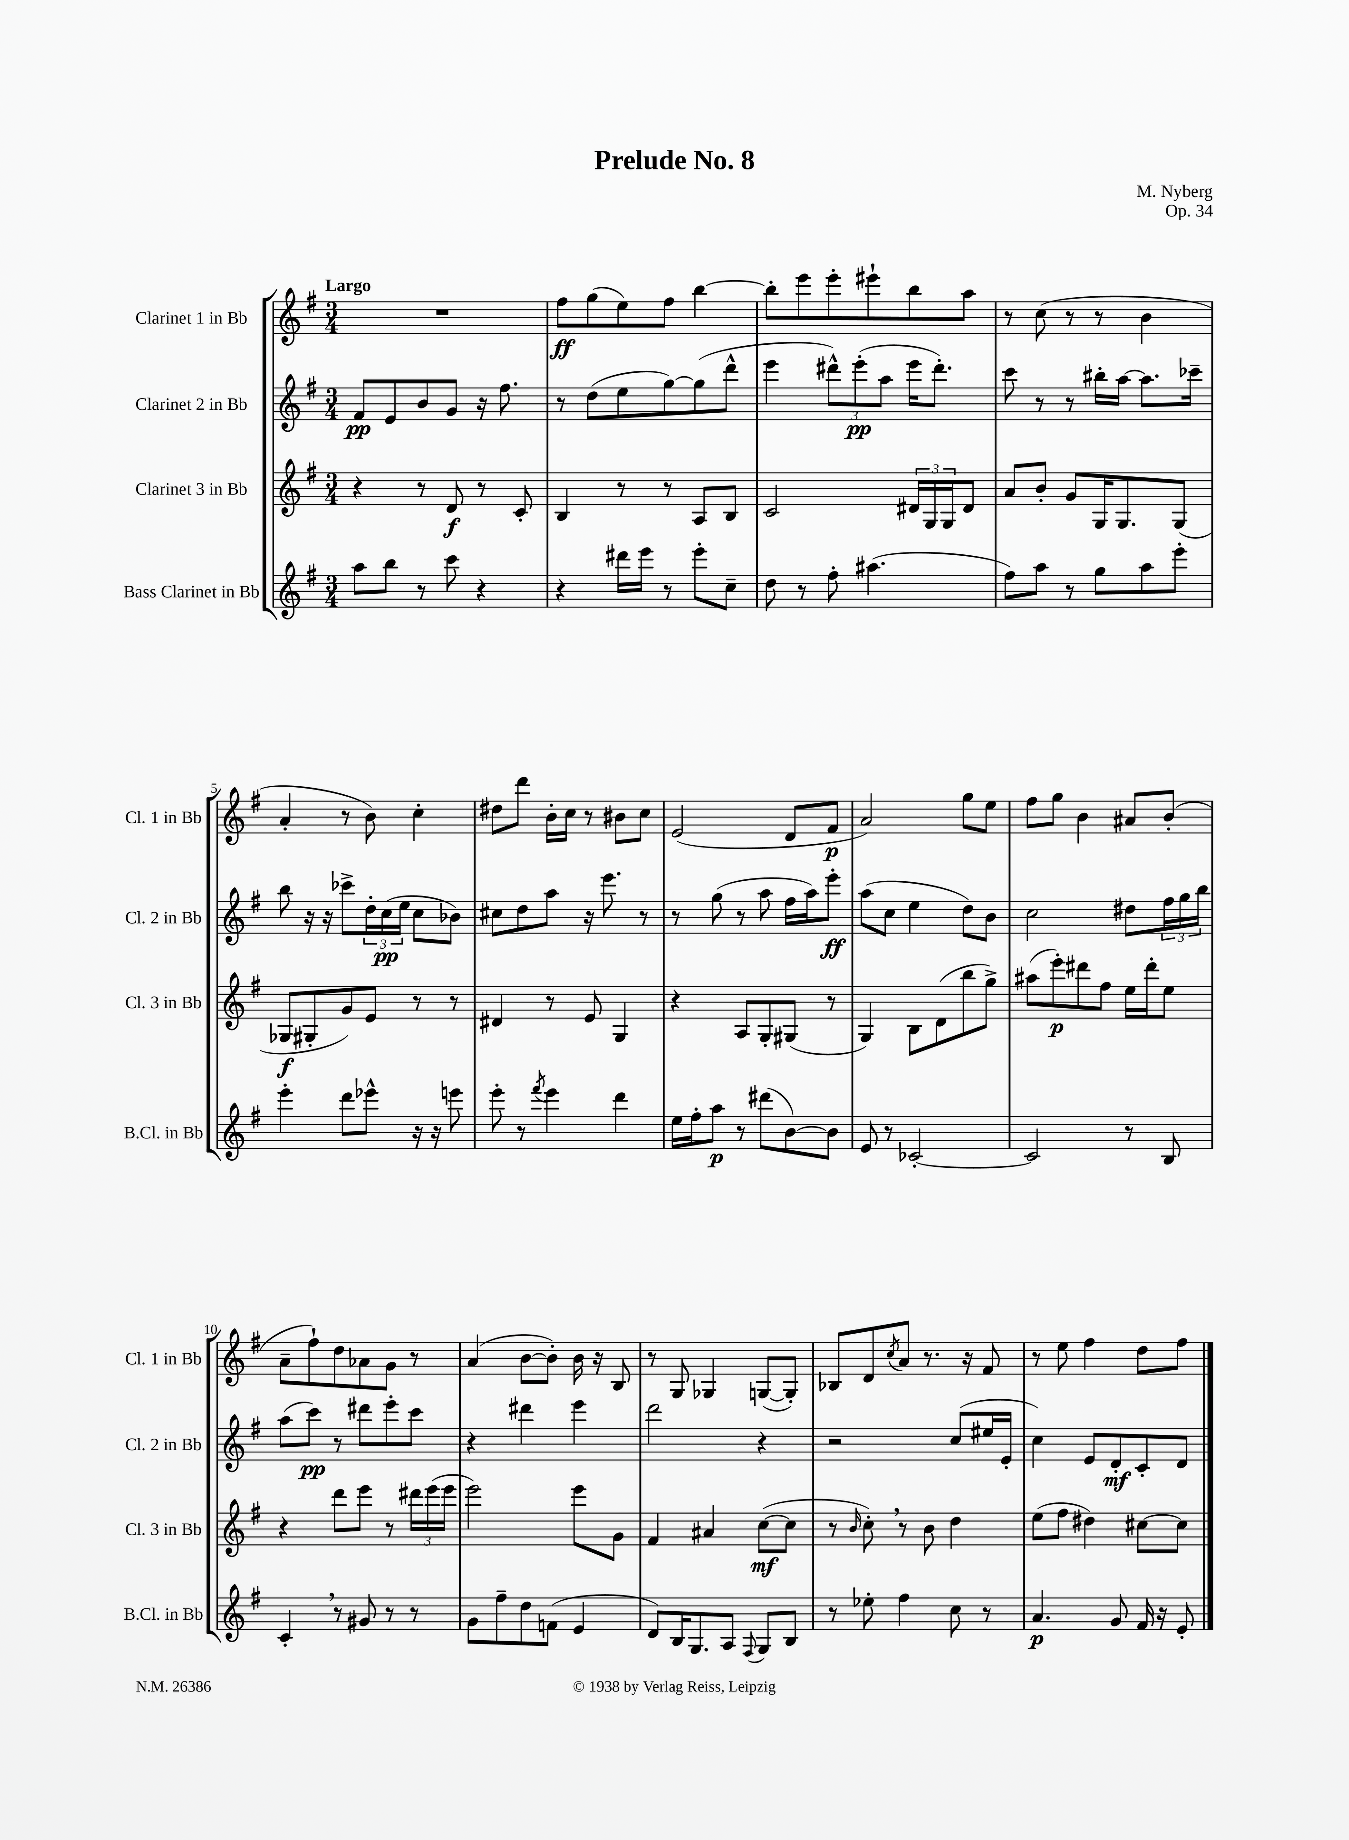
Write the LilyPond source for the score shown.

\header { title = "Prelude No. 8" composer = "M. Nyberg" opus = "Op. 34" }
<<
\new StaffGroup <<
\new Staff = "s0" \with { instrumentName = "Clarinet 1 in Bb" shortInstrumentName = "Cl. 1 in Bb" } {
    \clef treble \key g \major \numericTimeSignature \time 3/4 \tempo "Largo"
    R2. |
    fis''8\ff g''8( e''8) fis''8 b''4~ |
    b''8-. e'''8 e'''8-. eis'''8-! b''8 a''8 |
    r8 c''8( r8 r8 b'4 |
    a'4-. r8 b'8) c''4-. |
    dis''8 d'''8 b'16-. c''16 r8 bis'8 c''8 |
    e'2( d'8 fis'8\p |
    a'2) g''8 e''8 |
    fis''8 g''8 b'4 ais'8 b'8-.( |
    a'8-- fis''8-!) d''8 aes'8 g'8 r8 |
    a'4( b'8~ b'8-.) b'16 r16 b8 |
    r8 g8 ges4 g8~( g8-.) |
    bes8 d'8 \acciaccatura { c''8 } a'8 r8. r16 fis'8 |
    r8 e''8 fis''4 d''8 fis''8 \bar "|." |
}
\new Staff = "s1" \with { instrumentName = "Clarinet 2 in Bb" shortInstrumentName = "Cl. 2 in Bb" } {
    \clef treble \key g \major \numericTimeSignature \time 3/4
    fis'8\pp e'8 b'8 g'8 r16 fis''8. |
    r8 d''8( e''8 g''8~) g''8( d'''8-^ |
    e'''4 \tuplet 3/2 { dis'''8-^) e'''8-.\pp( a''8 } e'''16 dis'''8.-.) |
    c'''8 r8 r8 bis''16-. a''16~ a''8. ces'''16-- |
    b''8 r16 r16 ces'''8-> \tuplet 3/2 { d''16-. c''16\pp( e''16 } c''8 bes'8) |
    cis''8 d''8 a''8 r16 e'''8. r8 |
    r8 g''8( r8 a''8 fis''16 a''16) e'''8-.\ff |
    a''8( c''8 e''4 d''8) b'8 |
    c''2 dis''8 \tuplet 3/2 { fis''16 g''16 b''16 } |
    a''8( c'''8\pp) r8 dis'''8 e'''8-. c'''8 |
    r4 dis'''4 e'''4 |
    d'''2 r4 |
    r2 c''8( eis''16 e'16-. |
    c''4) e'8 d'8-.\mf c'8-. d'8 \bar "|." |
}
\new Staff = "s2" \with { instrumentName = "Clarinet 3 in Bb" shortInstrumentName = "Cl. 3 in Bb" } {
    \clef treble \key g \major \numericTimeSignature \time 3/4
    r4 r8 d'8\f r8 c'8-. |
    b4 r8 r8 a8 b8 |
    c'2 \tuplet 3/2 { dis'16 g16 g16 } dis'8 |
    a'8 b'8-. g'8 g16 g8. g8( |
    ges8\f gis8-. g'8) e'8 r8 r8 |
    dis'4 r8 e'8 g4 |
    r4 a8 g8-. gis8( r8 |
    g4) b8 d'8( b''8 g''8->) |
    ais''8( e'''8-.\p) dis'''8 fis''8 e''16 dis'''16-. e''8 |
    r4 d'''8 e'''8 r8 \tuplet 3/2 { dis'''16 e'''16( e'''16 } |
    e'''2) e'''8 g'8 |
    fis'4 ais'4 c''8~\mf( c''8 |
    r8 \grace { b'16 } c''8-.) \breathe r8 b'8 d''4 |
    e''8( fis''8 dis''4) cis''8~ cis''8 \bar "|." |
}
\new Staff = "s3" \with { instrumentName = "Bass Clarinet in Bb" shortInstrumentName = "B.Cl. in Bb" } {
    \clef treble \key g \major \numericTimeSignature \time 3/4
    a''8 b''8 r8 c'''8 r4 |
    r4 dis'''16 e'''16 r8 e'''8-. c''8-- |
    d''8 r8 fis''8-. ais''4.( |
    fis''8) a''8 r8 g''8 a''8 e'''8-. |
    e'''4-. d'''8 ees'''8-^ r16 r16 e'''8 |
    e'''8-. r8 \acciaccatura { fis'''8 } e'''4 d'''4 |
    e''16 fis''16-. a''8\p r8 dis'''8( b'8~) b'8 |
    e'8 r8 ces'2~-. |
    ces'2 r8 b8 |
    c'4-. \breathe r8 gis'8 r8 r8 |
    g'8 fis''8-- d''8 f'8( e'4 |
    d'8) b16 g8. a8 \appoggiatura { fis8 } g8 b8 |
    r8 ees''8-. fis''4 c''8 r8 |
    a'4.\p g'8 fis'16 r16 e'8-. \bar "|." |
}
>>
>>
